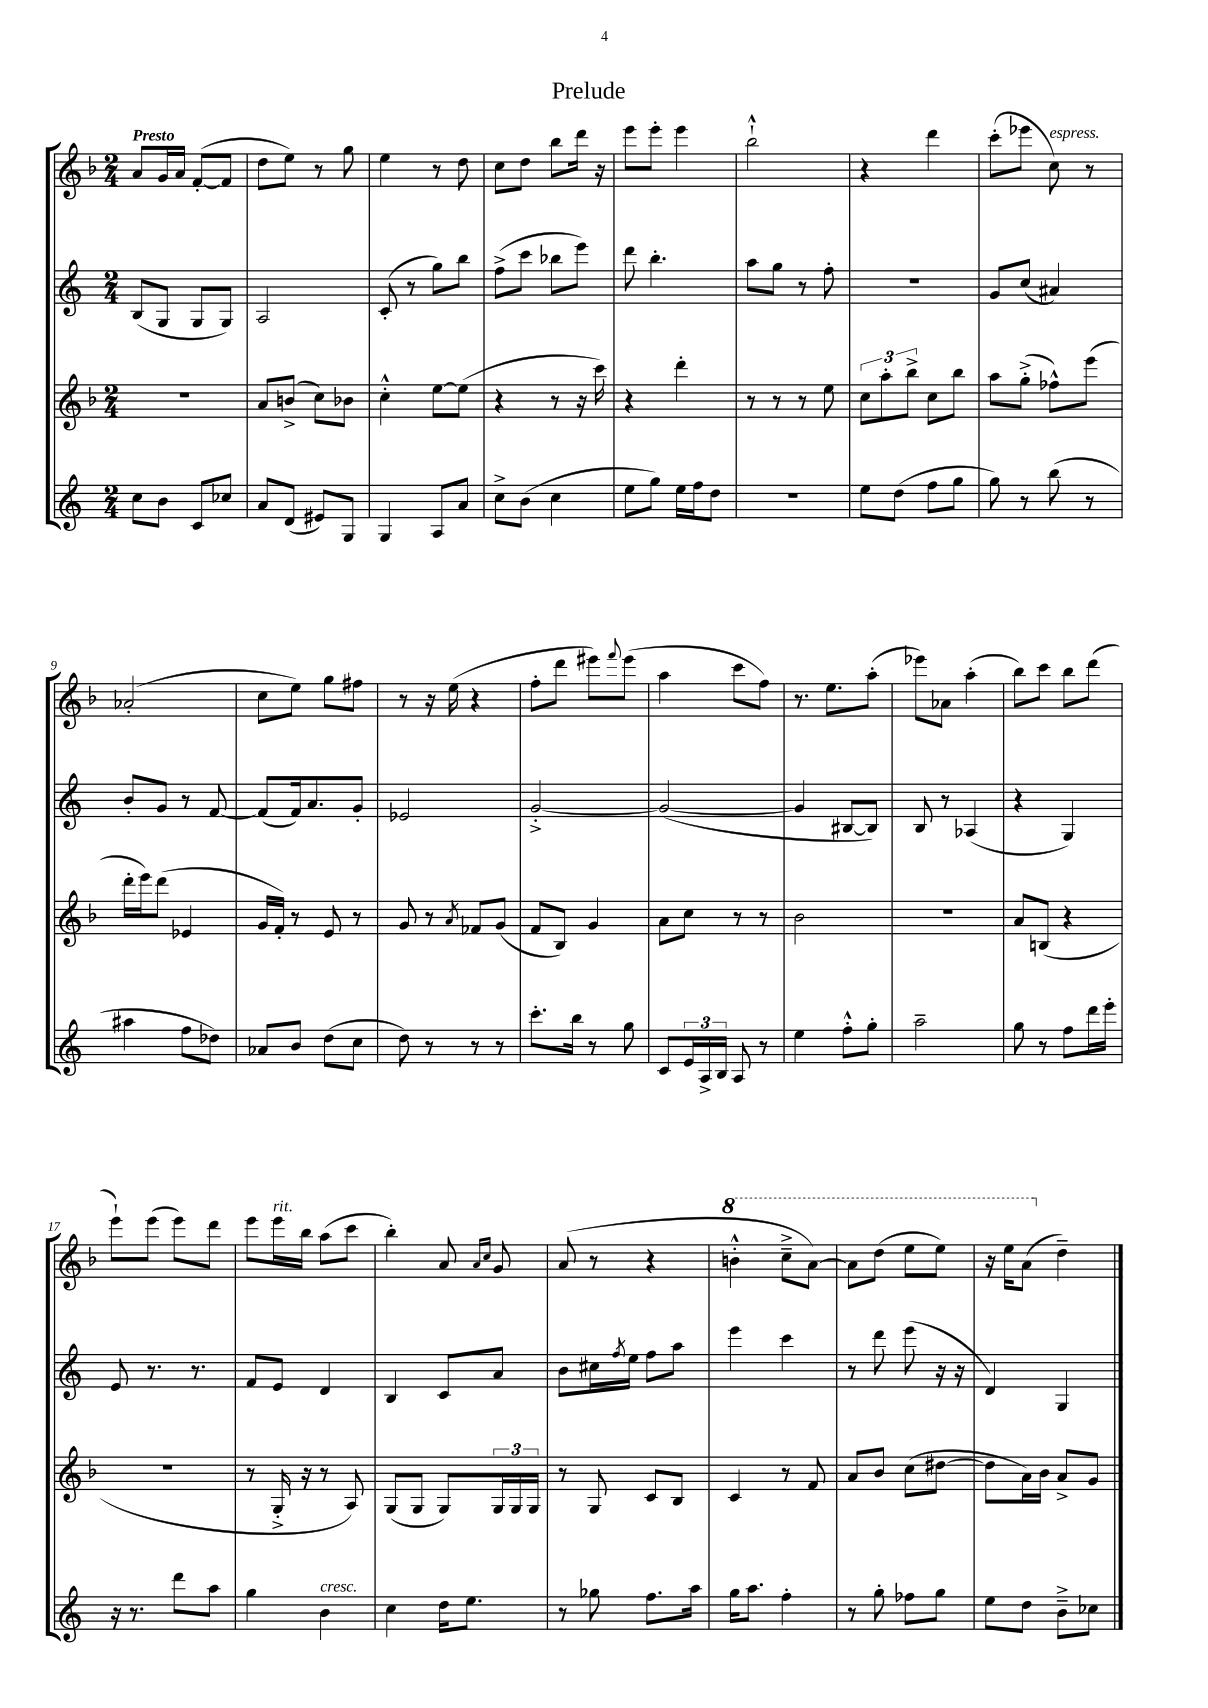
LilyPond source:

\header { title = "Prelude" }
<<
\new StaffGroup <<
\new Staff = "s0" {
    \clef treble \key f \major \numericTimeSignature \time 2/4 \tempo "Presto"
    a'8 g'16 a'16 f'8~-.( f'8 |
    d''8 e''8) r8 g''8 |
    e''4 r8 d''8 |
    c''8 d''8 bes''8 d'''16 r16 |
    e'''8 e'''8-. e'''4 |
    bes''2-!-^ |
    r4 d'''4 |
    c'''8-.( ees'''8 c''8^\markup { \italic "espress." }) r8 |
    aes'2-.( |
    c''8 e''8) g''8 fis''8 |
    r8 r16 e''16( r4 |
    f''8-. d'''8 eis'''8) \appoggiatura { f'''8 } eis'''8( |
    a''4 c'''8 f''8) |
    r8. e''8. a''8-.( |
    ees'''8) aes'8 a''4-.( |
    bes''8) c'''8 bes''8 d'''8( |
    e'''8-!) e'''8( e'''8) d'''8 |
    e'''8 e'''16^\markup { \italic "rit." } bes''16 a''8( c'''8 |
    bes''4-.) a'8 \grace { a'16 c''16 } g'8 |
    a'8( r8 r4 |
    \ottava #1 b''4-.-^ c'''8---> a''8~) |
    a''8 d'''8( e'''8 e'''8) |
    r16 e'''16 a''8( \ottava #0 d''4--) \bar "|." |
}
\new Staff = "s1" {
    \clef treble \key c \major \numericTimeSignature \time 2/4
    b8( g8 g8 g8) |
    a2 |
    c'8-.( r8 g''8) b''8 |
    f''8->( c'''8 bes''8 e'''8) |
    d'''8 b''4.-. |
    a''8 g''8 r8 f''8-. |
    R2 |
    g'8 c''8( ais'4) |
    b'8-. g'8 r8 f'8~ |
    f'8( f'16) a'8. g'8-. |
    ees'2 |
    g'2~-.-> |
    g'2~( |
    g'4 bis8~ bis8) |
    b8 r8 aes4( |
    r4 g4) |
    e'8 r8. r8. |
    f'8 e'8 d'4 |
    b4 c'8 a'8 |
    b'8 cis''16 \acciaccatura { f''8 } e''16 f''8 a''8 |
    e'''4 c'''4 |
    r8 d'''8 e'''8( r16 r16 |
    d'4) g4 \bar "|." |
}
\new Staff = "s2" {
    \clef treble \key f \major \numericTimeSignature \time 2/4
    r2 |
    a'8 b'8->( c''8) bes'8 |
    c''4-.-^ e''8~ e''8( |
    r4 r8 r16 c'''16) |
    r4 d'''4-. |
    r8 r8 r8 e''8 |
    \tuplet 3/2 { c''8 a''8-. bes''8-> } c''8 bes''8 |
    a''8 g''8-.->( fes''8-^) e'''8( |
    d'''16-. e'''16) d'''8( ees'4 |
    g'16 f'16-.) r8 e'8 r8 |
    g'8 r8 \acciaccatura { a'8 } fes'8 g'8( |
    f'8 bes8) g'4 |
    a'8 c''8 r8 r8 |
    bes'2 |
    r2 |
    a'8 b8( r4 |
    R2 |
    r8 g16-.-> r16 r8 a8) |
    g8( g8 g8) \tuplet 3/2 { g16 g16 g16 } |
    r8 g8 c'8 bes8 |
    c'4 r8 f'8 |
    a'8 bes'8 c''8( dis''8~ |
    dis''8 a'16) bes'16 a'8-> g'8 \bar "|." |
}
\new Staff = "s3" {
    \clef treble \key c \major \numericTimeSignature \time 2/4
    c''8 b'8 c'8 ces''8 |
    a'8 d'8( eis'8) g8 |
    g4 a8 a'8 |
    c''8-> b'8( c''4 |
    e''8 g''8) e''16 f''16 d''8 |
    r2 |
    e''8 d''8( f''8 g''8 |
    g''8) r8 b''8( r8 |
    ais''4 f''8 des''8) |
    aes'8 b'8 d''8( c''8 |
    d''8) r8 r8 r8 |
    c'''8.-. b''16 r8 g''8 |
    c'8 \tuplet 3/2 { e'16 a16-> b16 } a8 r8 |
    e''4 f''8-.-^ g''8-. |
    a''2-- |
    g''8 r8 f''8 d'''16 e'''16-. |
    r16 r8. d'''8 a''8 |
    g''4 b'4^\markup { \italic "cresc." } |
    c''4 d''16 e''8. |
    r8 ges''8 f''8. a''16 |
    g''16 a''8. f''4-. |
    r8 g''8-. fes''8 g''8 |
    e''8 d''8 b'8---> ces''8 \bar "|." |
}
>>
>>
